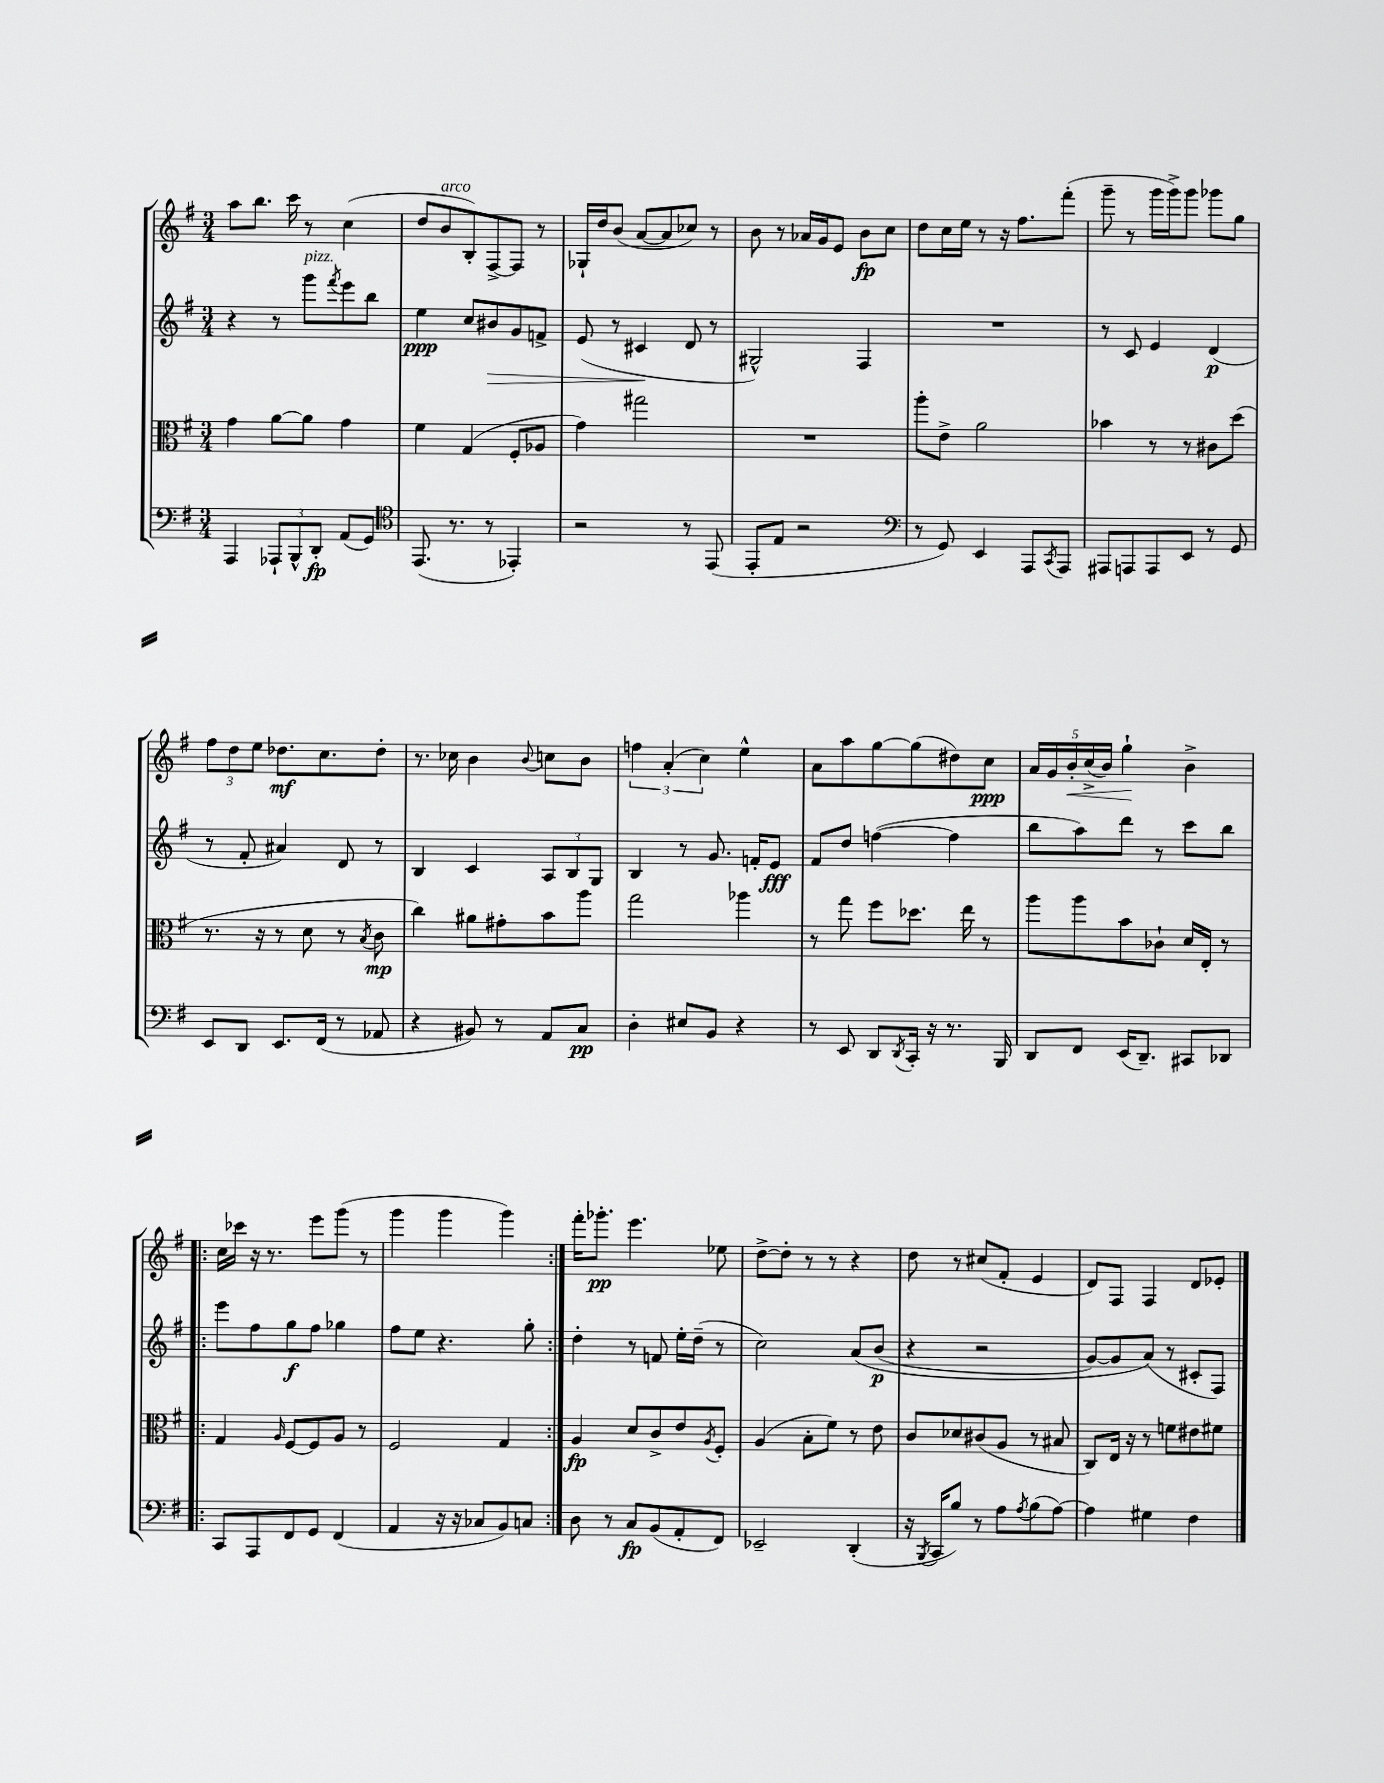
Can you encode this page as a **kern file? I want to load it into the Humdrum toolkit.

**kern	**kern	**kern	**kern
*staff4	*staff3	*staff2	*staff1
*clefF4	*clefC3	*clefG2	*clefG2
*k[f#]	*k[f#]	*k[f#]	*k[f#]
*M3/4	*M3/4	*M3/4	*M3/4
4AAA/	4g\	4r	8aa\L
.	.	.	8.bb\J
12AAA-`/L	[8a\L	8r	.
.	.	.	16ccc\
12BBB^^/	.	.	.
.	8a\]J	8ggg\L	8r
12DD'/J	.	.	.
.	.	8qfff#/	.
(8AA/L	4g\	8eee\	(4cc\
8GG/J)	.	8bb\J	.
=	=	=	=
*clefC4	*	*	*
(8.EE/	4f#\	4ee\	8dd/L
.	.	.	8b/
8.r	.	.	.
.	(4G/	8cc/L	8B'/)
8r	.	8b#/	[8F#^/
4EE-'/)	8F#'/L	8g/	8F#/]J
.	8A-/J	8f^/J	8r
=	=	=	=
2r	4g\)	(8e/	16G-`/LL
.	.	.	16dd/J
.	.	8r	(8b/J
.	2gg#\	4c#/	[8a/L
.	.	.	8a/]
8r	.	8d/	8cc-/J)
(8EE/	.	8r	8r
=	=	=	=
8EE'/L	2.r	2G#^^/)	8b\
8E/J	.	.	8r
2r	.	.	16a-/LL
.	.	.	16g/J
.	.	.	8e/J
.	.	4F#/	8b\L
.	.	.	8cc\J
=	=	=	=
*clefF4	*	*	*
8r	8aa'\L	2.r	8dd\L
8GG/)	8e^\J	.	16cc\L
.	.	.	16ee\JJ
4EE/	2a\	.	8r
.	.	.	16r
.	.	.	8.ff#\L
8AAA/L	.	.	.
8qCC/	.	.	.
8AAA/J	.	.	(8fff#'\J
=	=	=	=
8AAA#/L	4b-\	8r	8ggg~\
8AAA/	.	8c/	8r
8AAA/	8r	4e/	16ggg\LL
.	.	.	16ggg^\J)
8EE/J	8r	.	8ggg\J
8r	8c#\L	(4d/	8ggg-\L
8GG/	(8dd\J	.	8gg\J
=	=	=	=
8EE/L	8.r	8r	12ff#\L
.	.	.	12dd\
8DD/J	.	8f#'/	.
.	.	.	12ee\J
.	16r	.	.
8.EE/L	8r	4a#/)	8.dd-\L
.	8d\	.	.
(16FF#/Jk	.	.	8.cc\
8r	8r	8d/	.
.	8qB/	.	.
8AA-/	8c\	8r	8dd-'\J
=	=	=	=
4r	4cc\)	4B/	8.r
.	.	.	16cc-\
8BB#/)	8a#\L	4c/	4b\
8r	8g#'\	.	.
.	.	.	8qqb/
8AA/L	8b\	12A/L	8cc\L
.	.	12B/	.
8C/J	8aa\J	.	8b\J
.	.	12G/J	.
=	=	=	=
4D'\	2gg\	4B/	6ff\
.	.	.	(6a'/
8E#/L	.	8r	.
.	.	.	6cc\)
8BB/J	.	8.g/	.
4r	4aa-\	.	4ee^^\
.	.	16f'/LK	.
.	.	8e/J	.
=	=	=	=
8r	8r	8f#/L	8a\L
8EE/	8gg\	8dd/J	8aa\
8DD/L	8ff#\L	([4ff\	[8gg\
8qDD/	.	.	.
16CC'/Jk	8.dd-\J	.	(8gg\]
16r	.	.	.
8.r	.	4ff\]	8dd#\)
.	16ee\	.	.
.	8r	.	8cc\J
16BBB/	.	.	.
=	=	=	=
8DD/L	8aa\L	8bb\L	20a/LL
.	.	.	20g/
.	.	.	20b'/
8FF#/J	8aa\	8aa\)	.
.	.	.	(20cc^/
.	.	.	20b/JJ)
(16EE/LK	8b\	8ddd\J	4gg`\
8.DD~/J)	.	.	.
.	8c-`\J	8r	.
8CC#/L	16d/LL	8ccc\L	4b^\
.	16E'/JJ	.	.
8DD-/J	8r	8bb\J	.
=!|:	=!|:	=!|:	=!|:
8CC/L	4G/	8eee\L	16cc\LL
.	.	.	16ccc-\JJ
8AAA/	.	8ff#\	16r
.	.	.	8.r
.	16qqA/	.	.
8FF#/	[8F#/L	8gg\	.
8GG/J	8F#/]	8ff#\J	8eee\L
(4FF#/	8A/J	4gg-\	(8ggg\J
.	8r	.	8r
=	=	=	=
4AA/	2F#/	8ff#\L	4ggg\
.	.	8ee\J	.
16r	.	4.r	4ggg\
16r	.	.	.
8C-/L	.	.	.
8BB/)	4G/	.	4ggg\)
8C/J	.	8gg'\	.
=:|!	=:|!	=:|!	=:|!
8D\	4A/	4dd'\	16fff#'\LK
.	.	.	8.ggg-'\J
8r	.	.	.
8C/L	8d/L	8r	4.eee\
(8BB/	8c^/	8f/	.
8AA'/	8e/	16ee'\LL	.
.	.	(16dd~\JJ	.
.	8qA/	.	.
8FF#/J)	8F#'/J	8r	8ee-\
=	=	=	=
2EE-~/	(4A/	2cc\)	[8dd^\L
.	.	.	8dd'\]J
.	8B'\L	.	8r
.	8f#\J)	.	8r
(4DD'/	8r	&(8a/L	4r
.	8e\	(8b/J	.
=	=	=	=
16r	8c/L	4r	8dd\
8qBBB/	.	.	.
16CC/LK	.	.	.
8B/J)	8d-/	.	8r
8r	(8c#/	2r	(8cc#/L
8A\L	8A/J	.	8f#'/J
8qA/	.	.	.
(8B\	8r	.	4e/
[8A\J)	8B#/	.	.
=	=	=	=
4A\]	8C/L)	[8g/L)	8d/L)
.	16E/Jk	8g/]	8F#/J
.	16r	.	.
4G#\	8r	(8a/J&)	4F#/
.	8f\L	8r	.
4F#\	8e#\	8c#'/L	8d/L
.	8f#\J	8F#/J)	8e-'/J
==	==	==	==
*-	*-	*-	*-
